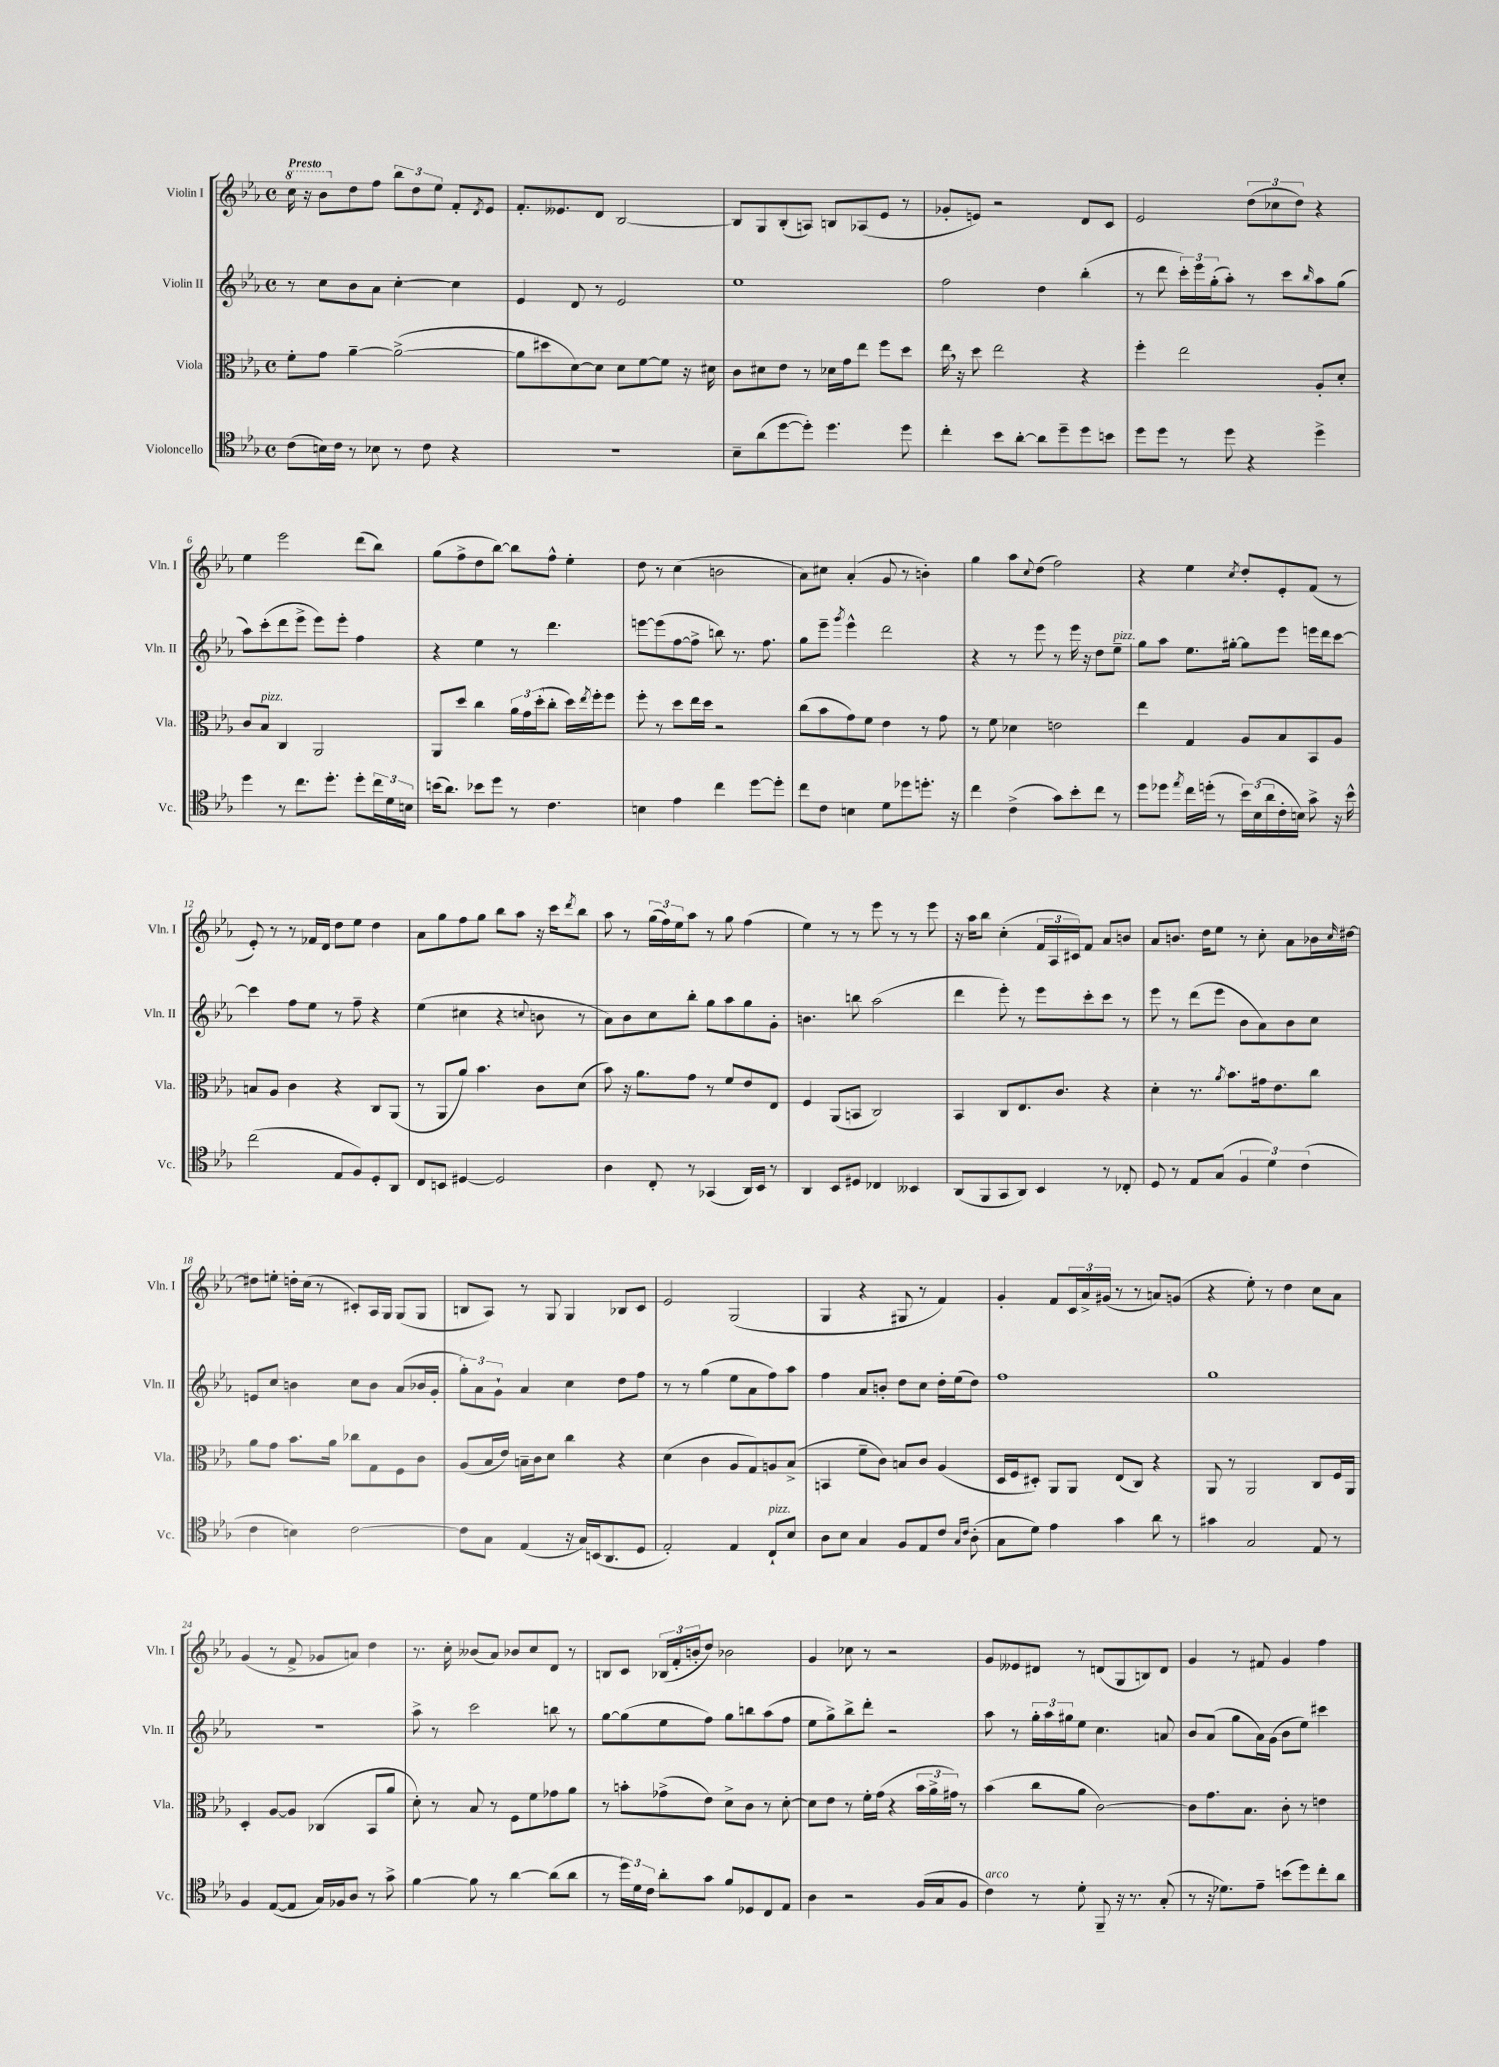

**kern	**kern	**kern	**kern
*part4	*part3	*part2	*part1
*staff4	*staff3	*staff2	*staff1
*I"Violoncello	*I"Viola	*I"Violin II	*I"Violin I
*I'Vc.	*I'Vla.	*I'Vln. II	*I'Vln. I
*clefC4	*clefC3	*clefG2	*clefG2
*k[b-e-a-]	*k[b-e-a-]	*k[b-e-a-]	*k[b-e-a-]
*M4/4	*M4/4	*M4/4	*M4/4
*met(c)	*met(c)	*met(c)	*met(c)
*	*	*	*8va
=1	=1	=1	=1
!	!	!	!LO:TX:a:B:t=Presto
(8c\L	8f'\L	8r	16ccc\
.	.	.	16r
16Bn\L)	8g\J	8cc\L	8bb-\L
16c\JJ	.	.	.
*	*	*	*X8va
8r	[4a-~\	8b-\	8dd\
8B-X\	.	8a-\J	8ff\J
8r	(2a-^\_	[4cc'\	12bb-\L
.	.	.	12dd\
8c\	.	.	.
.	.	.	12ee-\J
4r	.	4cc\]	8f'/L
.	.	.	8qd/
.	.	.	8e-/J
=2	=2	=2	=2
1r	8a-\L]	4e-/	8.f'/L
.	8dd#X\	.	.
.	.	.	8.e--X/
.	[8d\)	8d/	.
.	8d\J]	8r	8d/J
.	8d\L	2e-/	[2B-/
.	[8f\	.	.
.	8f\J]	.	.
.	16r	.	.
.	16d#X\	.	.
=3	=3	=3	=3
8B-~\L	8c\L	1ee-	8B-/L]
(8a-\	8d#X\	.	8G/
[8dd\	8e-\J	.	(8B-'/
8dd'\J])	8r	.	8An/J)
4.dd\	16d-X\LL	.	8Bn/L
.	16g\J	.	.
.	8ee-\J	.	(8A-X/
.	8ff\L	.	8e-/J
8dd\	8dd\J	.	8r
=4	=4	=4	=4
4cc'\	16ee-,\	2ff\	8g-X'/L
.	16r	.	.
.	8dd\	.	8en/J)
8b-\L	2ee-\	.	2r
[8a-'\J	.	.	.
8a-\L]	.	4dd\	.
8dd~\	.	.	.
8dd\	4r	(4bb-'\	8d/L
8bn\J	.	.	8c/J
=5	=5	=5	=5
8dd\L	4ff'\	8r	2e-/
8dd\J	.	8ddd\	.
8r	2ee-\	24ccc'\LL)	.
.	.	24eee-\	.
.	.	(24gg'\J	.
8dd\	.	8aa-'\J)	.
4r	.	8r	(12dd\L
.	.	.	12cc-X\
.	.	8ccc\L	.
.	.	.	12dd\J)
.	.	16qqbb-/	.
4dd^\	8A-'/L	8aa-\	4r
.	8d'/J	(8gg\J	.
!!LO:LB:g=z
=6	=6	=6	=6
4dd\	8c/L	8aa-\L)	4ee-\
!	!LO:TX:a:i:t=pizz.	!	!
.	8B-/J	(8ccc'\	.
8r	4C/	8ddd\	2eee-\
8.cc\L	.	8eee-^\J	.
.	2AA-/	8eee-\L)	.
8.dd'\J	.	.	.
.	.	8eee-'\J	.
8dd'\L	.	4ff\	(8ddd\L
24cc\L	.	.	8bb-\J)
24d\	.	.	.
24Bn\JJ	.	.	.
=7	=7	=7	=7
(16bn\KL	8AA-/L	4r	(8gg\L
8.a-\J)	.	.	.
.	8dd/J	.	8ff^\
8b-X\L	4cc\	4ee-\	8dd\
8dd\J	.	.	[8bb-\J)
8r	24a-\LL	8r	8bb-\L]
.	24g\	.	.
.	(24dd'\J	.	.
4.c\	8cc'\J	4.ddd\	8ff^^\J
.	16dd\LL)	.	4ee-'\
.	8qee-/	.	.
.	16ff'\J	.	.
.	8ff\J	.	.
=8	=8	=8	=8
4Bn\	8ff'\	[8eeen\L	8dd\
.	8r	(8eee\]	8r
4e-\	8dd\L	[8ff\	(4cc\
.	16ee-\L	8ff^\J]	.
.	16dd\JJ	.	.
4cc\	2r	8bbn\)	2bn\
.	.	8.r	.
[8dd\L	.	.	.
.	.	8.ff\	.
8dd'\J]	.	.	.
=9	=9	=9	=9
8cc\L	(8cc\L	8gg\L	8a-\L)
8c\J	8b-\	8eee-~\J	8cc#X\J
.	.	8qggg/	.
4Bn\	8g\)	4eee-^^\	(4a-'/
.	8f\J	.	.
8d\L	4e-\	2ddd\	8g/
8dd-X\	.	.	8r
8.ddn'\J	8r	.	4bn'\)
.	8g\	.	.
16r	.	.	.
=10	=10	=10	=10
4cc\	8r	4r	4gg\
.	8f\	.	.
(4c^\	4d-X\	8r	8aa-\L
.	.	.	8qqcc/
.	.	8eee-\	(8dd\J
8g\L)	2en\	8r	2ff\)
8b-'\	.	16eee-\	.
.	.	16r	.
8cc\J	.	8dd\L	.
!	!	!LO:TX:a:i:t=pizz.	!
8r	.	8ee-~\J	.
=11	=11	=11	=11
8dd\L	4ee-\	8gg\L	4r
8dd-X\J	.	8aa-\J	.
8qee-/	.	.	.
16cc\LL	4G/	8.ee-\L	4ee-\
(16ddn'\JJ	.	.	.
8r	.	.	.
.	.	[16gg#X'\Jk	.
.	.	.	8qcc/
24b-\LL)	8A-/L	8gg#\L]	8dd'/L
(24B-\	.	.	.
24a-\	.	.	.
16c'\	8B-/	8eee-\J	8e-'/
16Bn\JJ)	.	.	.
8g^\	8BB-/	16eeen\LL	(8f/J
.	.	16ddd\J	.
16r	8A-/J	[8ccc\J	8r
16b-^^\	.	.	.
!!LO:LB:g=z
=12	=12	=12	=12
(2cc\	8Bn/L	4ccc\]	8e-'/)
.	8A-/J	.	8r
.	4c\	8ff\L	8r
.	.	8ee-\J	16f-X/LL
.	.	.	16d/JJ
8E-/L	4r	8r	8dd\L
8F/)	.	8ff~\	8ee-\J
8D'/	8C/L	4r	4dd\
8AA-/J	(8AA-/J	.	.
=13	=13	=13	=13
8C/L	8r	(4ee-\	8a-\L
8BBn/J	8AA-/L	.	8gg\
[4D#X/	8a-/J)	4cc#X\	8ff\
.	4.b-\	.	8gg\J
2D#/]	.	4r	8bb-\L
.	.	.	8aa-\J
.	.	8qqccn/	.
.	8c\L	8bn\	16r
.	.	.	16ccc\KL
.	.	.	8qddd/
.	(8d\J	8r	8bb-\J
=14	=14	=14	=14
4A-\	8b-\)	8a-\L)	8aa-\
.	16r	8b-\	8r
.	8.a-\L	.	.
8C'/	.	8cc\	(24gg\LL
.	.	.	24ff\)
.	.	.	24ee-\J
8r	8g\J	8bb-'\J	8aa-\J
(4GG-X/	8r	8gg\L	8r
.	8f/L	8aa-\	8gg\
16AA-/LL)	8e-/	8gg\	(4ff\
16BB-/JJ	.	.	.
8r	8E-/J	8g'\J	.
=15	=15	=15	=15
4AA-/	4F/	4.bn\	4ee-\)
8BB-/L	(8AA-/L	.	8r
8D#X/J	8BBn/J	8bbn\	8r
4C-X/	2C/)	(2aa-\	8eee-\
.	.	.	8r
4BB--X/	.	.	8r
.	.	.	8eee-\
=16	=16	=16	=16
(8AA-/L	4BB-/	4ddd\	16r
.	.	.	16aa-\KL
8FF/	.	.	8bb-\J
8GG/	8C/L	8eee-'\)	(4cc'\
8AA-/J)	8.E-/	8r	.
4BB-/	.	8eee-\L	24f/LL
.	.	.	24A-/
.	8.c/J	.	.
.	.	.	24c#X/J)
.	.	8ccc'\	8f/J
8r	4r	8ccc\J	8a-/L
8C-X'/	.	8r	8bn/J
=17	=17	=17	=17
8D/	4d'\	8eee-\	8a-/L
8r	.	8r	8.bn/J
8E-/L	8.r	(8ddd\L	.
.	.	.	16dd\KL
(8G/J	.	8eee-\J	8ee-\J
.	8qa-/	.	.
.	8.b-\L	.	.
6F/	.	8b-\L	8r
.	16g#X\k	8a-\)	8cc'\
6d\)	.	.	.
.	8.e-\	.	.
.	.	8b-\	8a-\L
(6c\	.	.	.
.	8cc\J	8cc\J	16b-X\L
.	.	.	16qqcc/
.	.	.	[16dd#X\JJ
!!LO:LB:g=z
=18	=18	=18	=18
4c\	8a-\L	8en/L	8dd#X\L]
.	8g\J	8cc/J	8een'\J
4Bn\)	8.b-\L	4bn\	16ddn'\LL
.	.	.	(16cc\JJ
.	.	.	8r
.	16a-\Jk	.	.
[2c\	8cc-X\L	8cc\L	8c#X'/L)
.	8G\	8b\J	16A-/L
.	.	.	16G/JJ
.	8F\	(8a-/L	(8G/L
.	8c\J	16b-X/L	8G/J
.	.	16g'/JJ	.
=19	=19	=19	=19
8c\L]	(8A-/L	12gg'\L)	8Bn/L
.	.	12a-\	.
8G\J	16B-/L	.	8A-/J)
.	.	12g`\J	.
.	16e-/JJ)	.	.
(4E-/	16Bn~\LL	4a-/	8r
.	16c\J	.	.
.	8d\J	.	8G/
16r	4cc\	4cc\	4G/
16G/LL)	.	.	.
(16BBn/J	.	.	.
8.AA-/	.	.	.
.	4r	8dd\L	8B-X/L
8D/J	.	8ff\J	8c/J
=20	=20	=20	=20
2E-'/)	(4d\	8r	2e-/
.	.	8r	.
.	4c\	(4gg\	.
4E-/	8A-/L	8ee-\L	(2G/
.	8G/)	8a-\	.
!LO:TX:a:i:t=pizz.	!	!	!
8C`/L	8An/	8ff\)	.
8B-/J	(8B-^/J	8aa-\J	.
=21	=21	=21	=21
8A-\L	4BBn/	4ff\	4G/
8B-\J	.	.	.
4G/	8f~\L	8a-/L	4r
.	8c\J)	8bn'/J	.
8F/L	8Bn/L	8dd\L	8G#X/
8E-/	8c/J	8cc\J	8r
8c/J	(4A-/	16dd'\LL	4f/)
.	.	(16ee-\J	.
16qqG/LL	.	.	.
16qqc/JJ	.	.	.
(8A-'\	.	8dd\J)	.
=22	=22	=22	=22
8G\L	16D/LL	1ff	4g'/
.	16F/J	.	.
8d\J)	8D#X'/J)	.	.
4e-\	8AA-/L	.	8f/L
.	8AA-/J	.	24c/L
.	.	.	24a-^/
.	.	.	(24g#X/JJ
4g\	(8E-/L	.	8r
.	8C/J)	.	8r
8a-\	4r	.	8an/L)
8r	.	.	(8gn/J
=23	=23	=23	=23
4g#X\	8AA-/	1gg	4r
.	8r	.	.
2G/	2AA-/	.	8ee-'\)
.	.	.	8r
.	.	.	4dd\
8E-/	8C/L	.	8cc\L
8r	16F/L	.	8a-\J
.	16AA-/JJ	.	.
!!LO:LB:g=z
=24	=24	=24	=24
4F/	4D'/	1r	(4g/
([8E-/L	[8A-/L	.	8r
8E-/J]	8A-/J]	.	8f^/
16G/LL)	(4C-X/	.	8g-X/L
16F-X/J	.	.	.
8A-/J	.	.	8an/J)
8r	8BB-/L	.	4dd\
8g^\	8a-/J	.	.
=25	=25	=25	=25
[4f\	8d'\)	8aa-^\	8.r
.	8r	8r	.
.	.	.	16cc'\
8f\]	8B-/	2ccc\	(8b--X/L
8r	8r	.	8a-/J)
[4a-\	8F\L	.	8b-X/L
.	8f\	.	8cc/
(8a-\L]	8g-X\	8bbn\	8d/J
8a-\J	8a-\J	8r	8r
=26	=26	=26	=26
8r	8r	[8gg\L	8Bn/L
24dd\LL)	8bn'\L	(8gg\]	8c/J
24d\	.	.	.
24c\JJ	.	.	.
8a-'\L	(8g-X^\	8ee-\	(24B-X/LL
.	.	.	24f'/
.	.	.	24bn'/J
8g\J	8e-\J)	8ff\J)	8dd/J)
8f/L	8d^\L	8gg\L	2b-X\
8D-X/	8c\J	8bbn\	.
8C/	8r	(8aa-\	.
8E-/J	[8d'\	8ff\J	.
=27	=27	=27	=27
4A-\	8d\L]	8ee-\L	4g/
.	8e-\J	8gg^\)	.
2r	8r	8bb-^\	8cc-X\
.	16f'\LL	8ddd'\J	8r
.	(16g\JJ	.	.
.	4r	2r	2r
(16F/LL	24b-\LL	.	.
.	24a-^\	.	.
16G/J	.	.	.
.	24g#X\JJ)	.	.
8F/J	8r	.	.
=28	=28	=28	=28
!LO:TX:a:i:t=arco	!	!	!
4c\)	(4b-\	8aa-\	8g/L
.	.	8r	8e--X/
8r	8cc\L	24gg'\LL	8d#X/J
.	.	24aa-\	.
.	.	24gg#X\J	.
8d'\	8a-\J	8ee-\J	8r
8FF~/	[2c\)	4.cc\	(8dn/L
16r	.	.	8G/
8.r	.	.	.
.	.	.	8Bn/)
(8G'/	.	8an/	8d/J
=29	=29	=29	=29
8r	8c\L]	8b-/L	4g/
16r	8.g\	(8a-/J	.
8.d-X\L)	.	.	.
.	.	8gg\L	8r
.	8.B-\J	.	.
8e-~\J	.	16a-\L)	8f#X/
.	.	(16g\JJ	.
(8bn\L	8c'\	8b-\L	4g/
8dd\)	8r	8ee-\J)	.
8cc'\	4en\	4ccc#X\	4ff\
8a-\J	.	.	.
==	==	==	==
*-	*-	*-	*-
